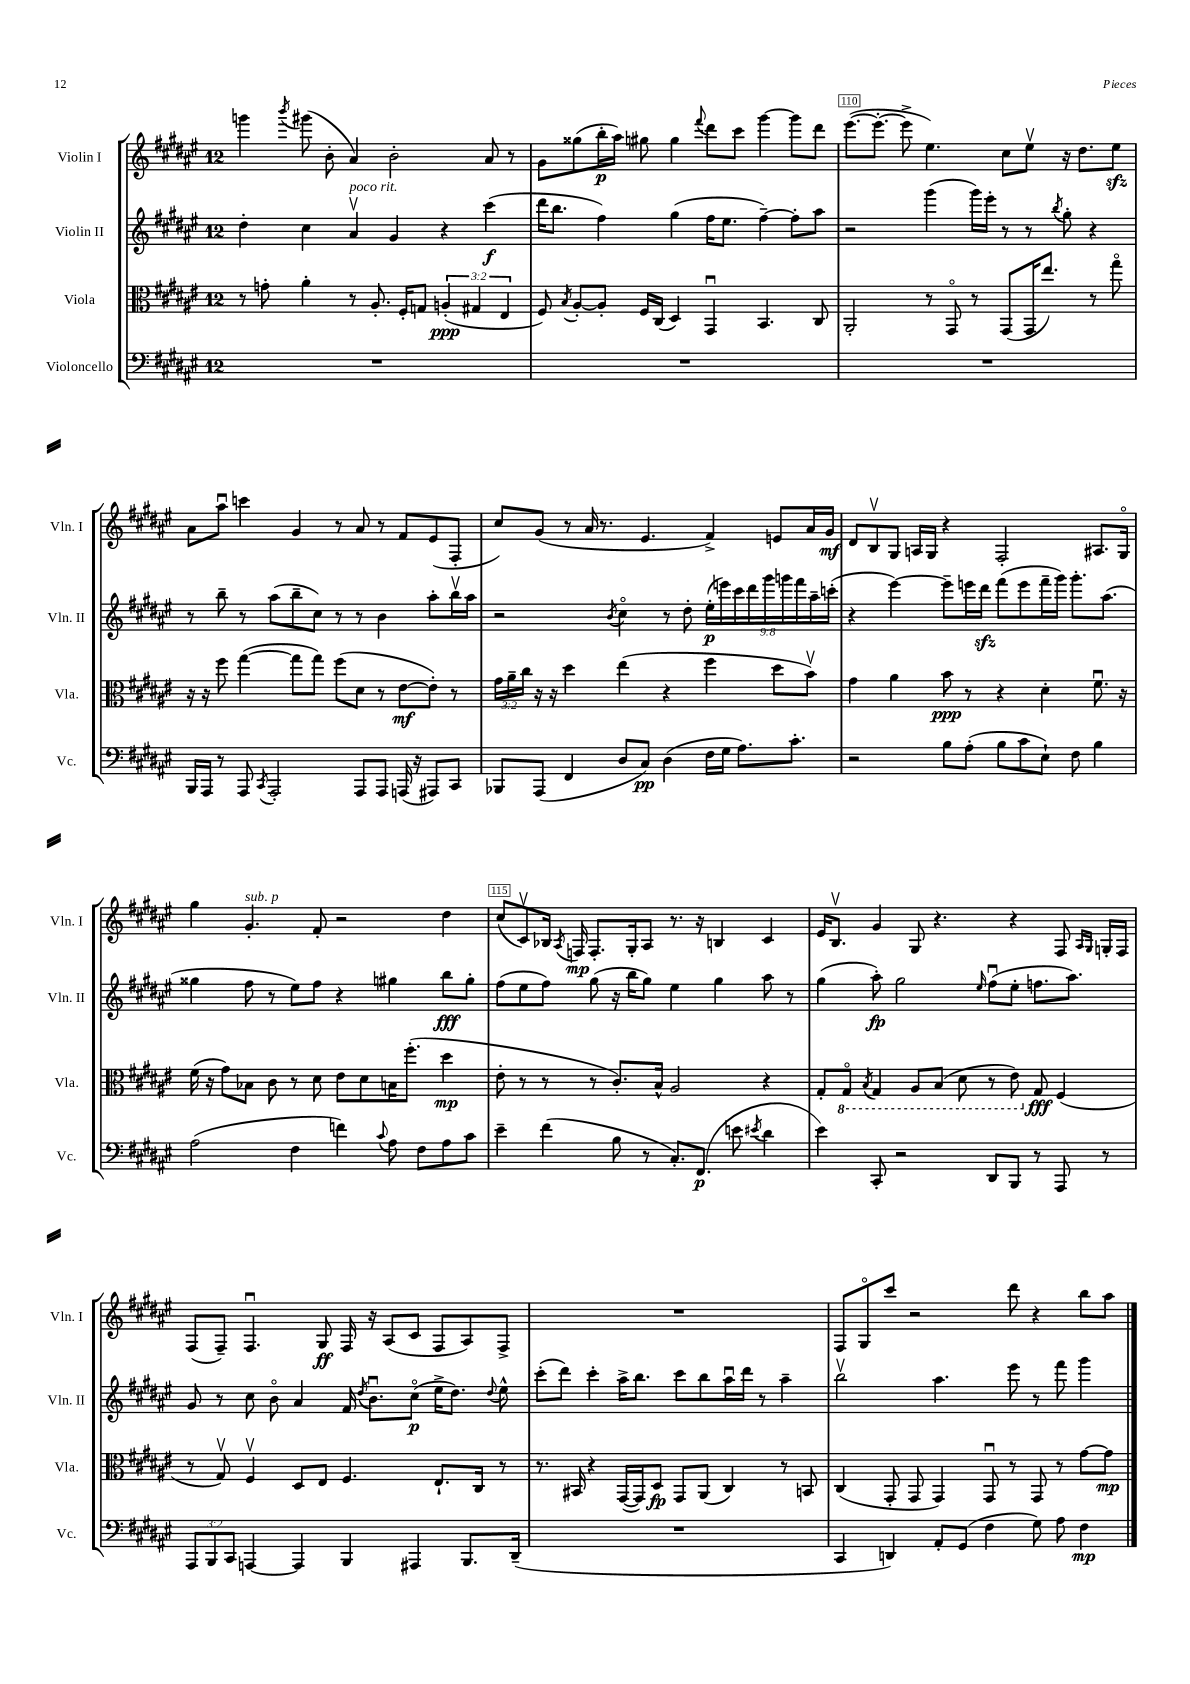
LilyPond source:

<<
\new StaffGroup <<
\new Staff = "s0" \with { instrumentName = "Violin I" shortInstrumentName = "Vln. I" } {
    \clef treble \key fis \major \once \override Staff.TimeSignature.style = #'single-digit \time 12/8
    \autoBeamOff g'''4 \acciaccatura { b'''8 } gis'''8( b'8-. ais'4) b'2-. ais'8 r8 |
    gis'8[ gisis''8( b''16-.\p ais''16]) gis''8 gis''4 \appoggiatura { fis'''8 } dis'''8[ cis'''8] gis'''4~ gis'''8[ dis'''8] |
    eis'''8.[~( eis'''8.]~-. eis'''8-> eis''4.) cis''8[ eis''8]\upbow r16 dis''8.[ eis''8]\sfz |
    ais'8[ ais''8]\downbow c'''4 gis'4 r8 ais'8 r8 fis'8[ eis'8( fis8]-. |
    cis''8[) gis'8]( r8 ais'16 r8. eis'4. fis'4->) e'8[ ais'16 gis'16]\mf |
    dis'8[ b8\upbow gis8] a16[ gis16] r4 fis2-. ais8.[ gis16]\flageolet |
    gis''4 gis'4.-.^\markup { \italic "sub. p" } fis'8-. r2 dis''4 |
    cis''8[( cis'8\upbow) bes16] \acciaccatura { ais8 } f16\mp f8.[-. gis16-. ais8] r8. r16 b4 cis'4 |
    eis'16[ b8.]\upbow gis'4 gis8 r4. r4 fis8 \grace { ais16[ gis16] } g16[-. fis16] |
    fis8[( fis8]--) fis4.\downbow gis8\ff fis16 r16 ais8[( cis'8] fis8[ ais8) fis8]-> |
    R1. |
    fis8[ gis8\flageolet cis'''8] r2 dis'''8 r4 b''8[ ais''8] \bar "|." |
}
\new Staff = "s1" \with { instrumentName = "Violin II" shortInstrumentName = "Vln. II" } {
    \clef treble \key fis \major \once \override Staff.TimeSignature.style = #'single-digit \time 12/8 \override Staff.TupletNumber.text = #tuplet-number::calc-fraction-text
    \autoBeamOff dis''4-. cis''4 ais'4\upbow^\markup { \italic "poco rit." } gis'4 r4 cis'''4\f( |
    dis'''16[ b''8.] fis''4) gis''4( fis''16[ eis''8.] fis''4~--) fis''8[-. ais''8] |
    r2 gis'''4( gis'''16[) eis'''16]-. r8 r8 \acciaccatura { b''8 } gis''8-. r4 |
    r8 b''8-- r8 ais''8[( b''8-- cis''8]) r8 r8 b'4 ais''8[-. b''16\upbow ais''16] |
    r2 \acciaccatura { b'8 } cis''4\flageolet r8 dis''8-. \tuplet 9/8 { eis''16[-.\p( e'''16) cis'''16 dis'''16 gis'''16 g'''16 fis'''16 ais''16-- c'''16]-.( } |
    r4 eis'''4~) eis'''8[-- e'''16 dis'''16]\sfz fis'''8[( e'''8 fis'''16-- gis'''16]) gis'''8.[-. ais''8.]( |
    gisis''4 fis''8 r8 eis''8[) fis''8] r4 gis''4 b''8[\fff gis''8]-. |
    fis''8[( eis''8 fis''8]) gis''8( r16 b''16[ gis''8]) eis''4 gis''4 ais''8 r8 |
    gis''4( ais''8-.\fp) gis''2 \grace { eis''16 } fis''8[\downbow( eis''8]-. f''8.[ ais''8.]) |
    gis'8 r8 cis''8 b'8\flageolet ais'4 fis'16 \acciaccatura { dis''8 } b'8.[\downbow cis''8]\flageolet\p( eis''16[-> dis''8.]) \appoggiatura { dis''8 } eis''8-^ |
    cis'''8[-.( dis'''8]) cis'''4-. ais''16[-> b''8.] cis'''8[ b''8 ais''16\downbow dis'''16] r8 ais''4-- |
    b''2\upbow ais''4. eis'''8 r8 fis'''8 gis'''4 \bar "|." |
}
\new Staff = "s2" \with { instrumentName = "Viola" shortInstrumentName = "Vla." } {
    \clef alto \key fis \major \once \override Staff.TimeSignature.style = #'single-digit \time 12/8 \override Staff.TupletNumber.text = #tuplet-number::calc-fraction-text
    \autoBeamOff r8 g'8-. ais'4-. r8 ais8.-. fis16[-. g8] \tuplet 3/2 { a4-.\ppp( gis4 eis4 } |
    fis8) \acciaccatura { b8 } ais8[~-. ais8]-. fis16[ cis16]( dis4) gis,4\downbow b,4. cis8 |
    ais,2-. r8 gis,8\flageolet r8 gis,8[( gis,16 eis''8.]) r8 gis''8\flageolet |
    r16 r16 fis''8 gis''4~( gis''8[ gis''8]) fis''8[( dis'8] r8 eis'8[~\mf eis'8]-.) r8 |
    \tuplet 3/2 { gis'16[ ais'16-- cis''16] } r16 r16 dis''4 eis''4( r4 fis''4 dis''8[ b'8]\upbow) |
    gis'4 ais'4 b'8\ppp r8 r4 dis'4-. fis'8.\downbow r16 |
    fis'16( r16 gis'8[) bes8] cis'8 r8 dis'8 eis'8[ dis'8 b16 fis''8.]-.( dis''4\mp |
    eis'8-. r8 r8 r8 cis'8.[-.) b16]-^ ais2 r4 |
    gis8[-. \ottava #-1 gis,8]\flageolet \acciaccatura { b,8 } gis,4 ais,8[ b,8]( dis8 r8 eis8) \ottava #0 gis8\fff fis4( |
    r8 gis8\upbow) fis4\upbow dis8[ eis8] fis4. eis8.[-! cis16] r8 |
    r8. bis,16 r4 gis,16[~( gis,16) dis8]\fp gis,8[ ais,8]( cis4) r8 b,8 |
    cis4( gis,8-. gis,8 gis,4) gis,8\downbow r8 gis,8 r8 gis'8[~ gis'8]\mp \bar "|." |
}
\new Staff = "s3" \with { instrumentName = "Violoncello" shortInstrumentName = "Vc." } {
    \clef bass \key fis \major \once \override Staff.TimeSignature.style = #'single-digit \time 12/8 \override Staff.TupletNumber.text = #tuplet-number::calc-fraction-text
    \autoBeamOff R1. |
    R1. |
    R1. |
    b,,16[ ais,,16] r8 ais,,8 \acciaccatura { cis,8 } ais,,2-. ais,,8[ ais,,8] a,,16( r16 ais,,8[) cis,8] |
    bes,,8[ ais,,8]( fis,4 dis8[ cis8]\pp) dis4( fis16[ gis16] ais8.[) cis'8.]-. |
    r2 b8[ ais8]-.( b8[ cis'8 eis8]-!) fis8 b4 |
    ais2( fis4 f'4) \appoggiatura { cis'8 } ais8 fis8[ ais8 cis'8] |
    eis'4-- fis'4( b8 r8 cis8.[-.) fis,8.]\p( e'8 \acciaccatura { eis'8 } dis'4 |
    eis'4) cis,8-. r2 dis,8[ b,,8] r8 ais,,8 r8 |
    \tuplet 3/2 { ais,,8[ b,,8 cis,8] } a,,4~ a,,4 b,,4 ais,,4 b,,8.[ dis,16]--( |
    R1. |
    cis,4 d,4) ais,8[-. gis,8]( fis4 gis8) ais8 fis4\mp \bar "|." |
}
>>
>>
\layout { \context { \Score currentBarNumber = #108 \override BarNumber.break-visibility = ##(#f #t #t) barNumberVisibility = #(every-nth-bar-number-visible 5) \override BarNumber.stencil = #(make-stencil-boxer 0.1 0.3 ly:text-interface::print) } }
